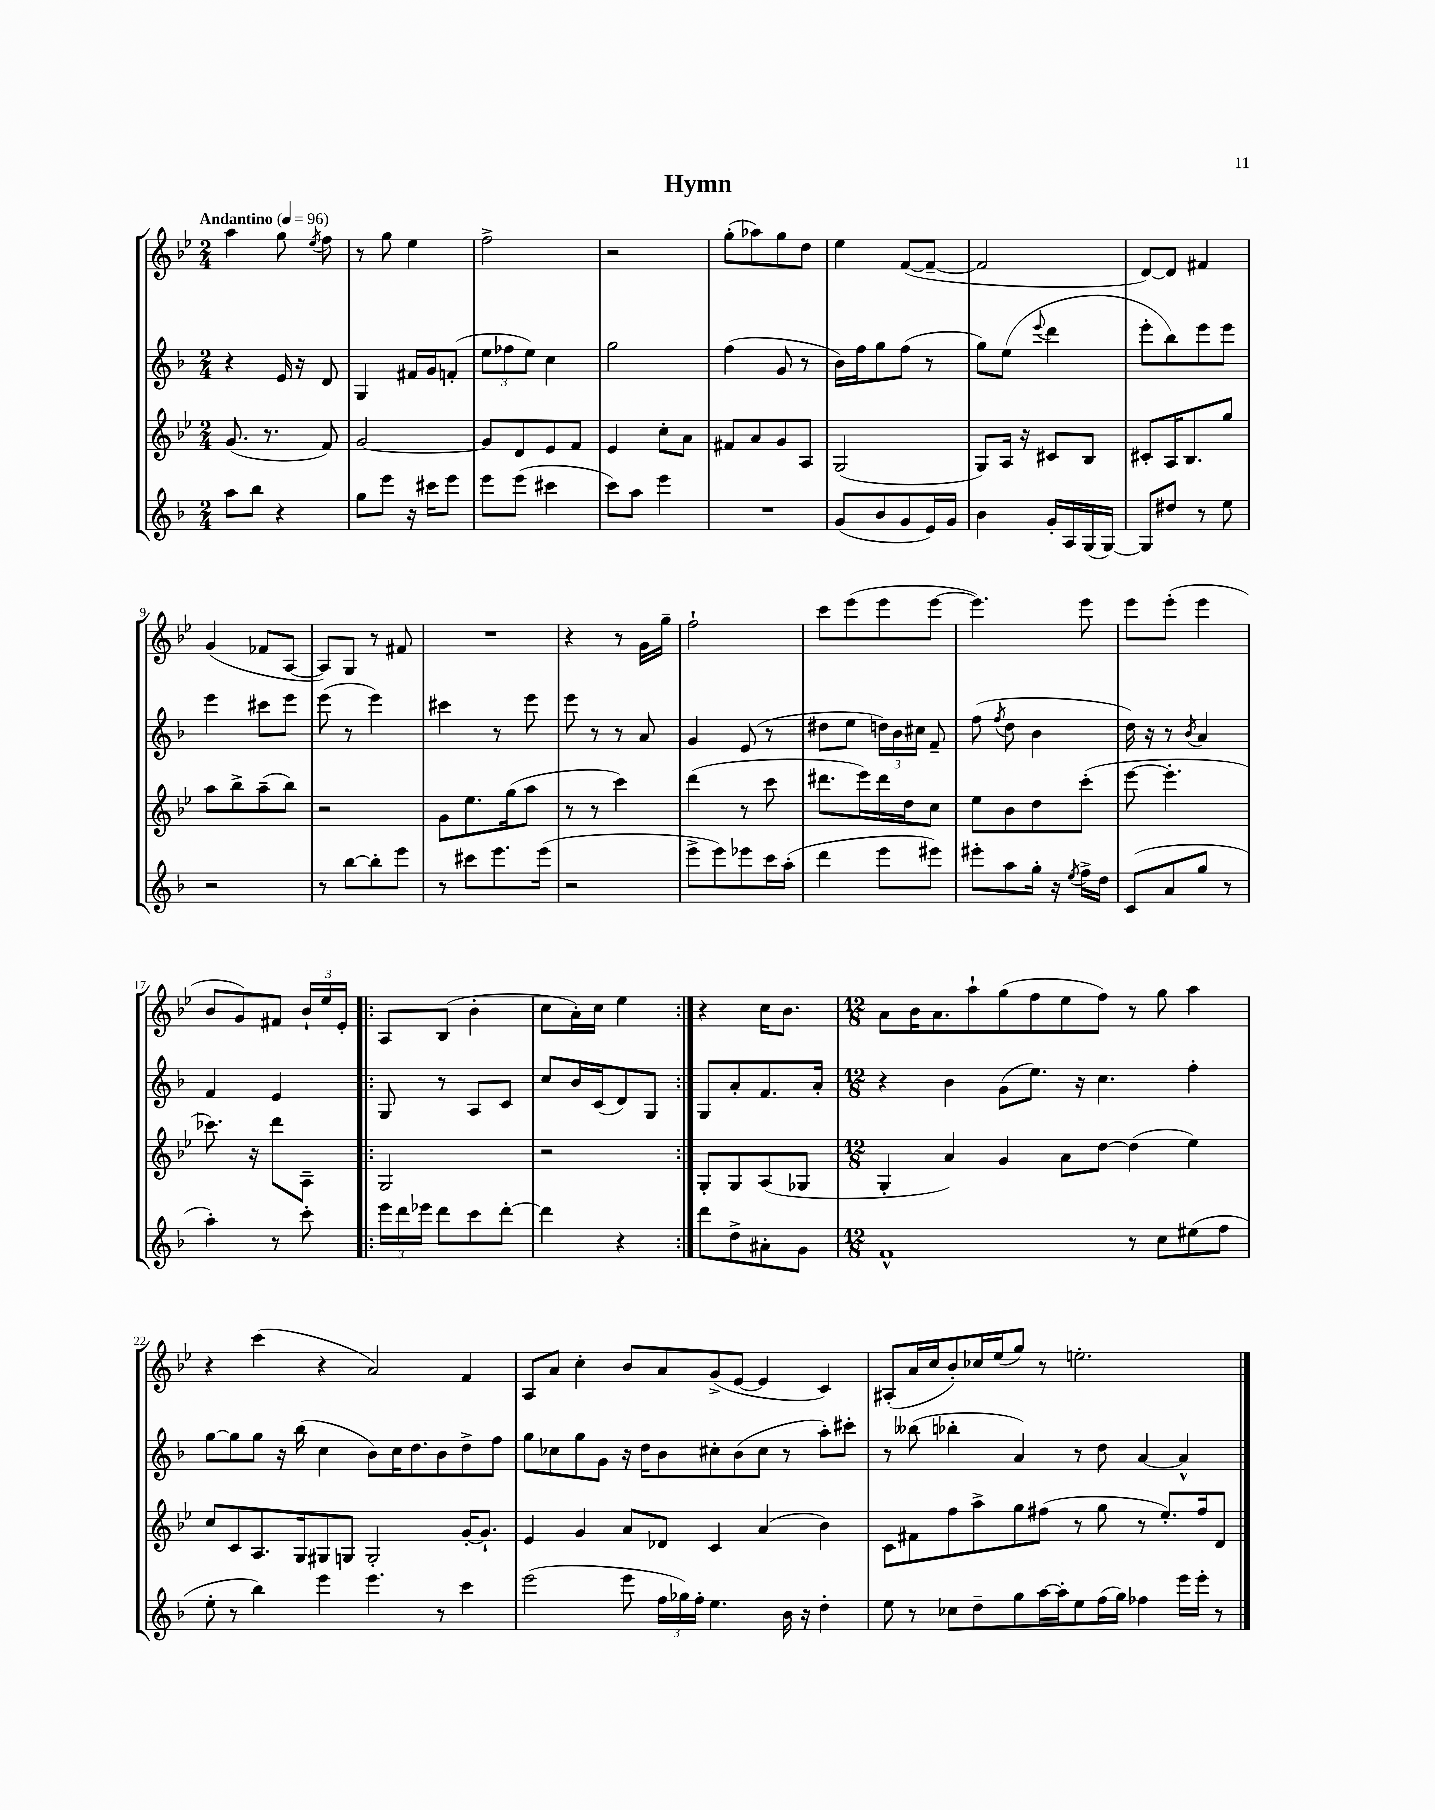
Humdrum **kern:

**kern	**kern	**kern	**kern
*staff4	*staff3	*staff2	*staff1
*clefG2	*clefG2	*clefG2	*clefG2
*k[b-]	*k[b-e-]	*k[b-]	*k[b-e-]
*M2/4	*M2/4	*M2/4	*M2/4
*MM96	*MM96	*MM96	*MM96
8aa	(8.g	4r	4aa
8bb-	.	.	.
.	8.r	.	.
4r	.	16e	8gg
.	.	16r	.
.	.	.	8qee-
.	8f)	8d	8ff
=	=	=	=
8gg	[2g	4G	8r
8eee	.	.	8gg
16r	.	16f#	4ee-
16ccc#	.	16g	.
8eee	.	(8f'	.
=	=	=	=
8eee	8g]	12ee	2ff^
.	.	12ff-	.
(8eee	8d	.	.
.	.	12ee)	.
4ccc#	8e-	4cc	.
.	8f	.	.
=	=	=	=
8ccc)	4e-	2gg	2r
8aa	.	.	.
4eee	8cc'	.	.
.	8a	.	.
=	=	=	=
2r	8f#	(4ff	(8gg'
.	8a	.	8aa-)
.	8g	8g	8gg
.	8A	8r	8dd
=	=	=	=
(8g	(2G	16b-)	4ee-
.	.	16ff	.
8b-	.	8gg	.
8g	.	(8ff	([8f
16e)	.	8r	8f~_
16g	.	.	.
=	=	=	=
4b-	8G)	8gg)	2f]
.	16A	(8ee	.
.	16r	.	.
.	.	8qqeee	.
16g'	8c#	4ddd	.
16A	.	.	.
(16G	8B-	.	.
[16G)	.	.	.
=	=	=	=
8G]	8c#'	8eee'	[8d)
8dd#	16A	8bb-)	8d]
.	8.B-	.	.
8r	.	8eee	4f#
8ee	8gg	8eee	.
=	=	=	=
2r	8aa	4eee	(4g
.	8bb-^	.	.
.	(8aa~	8ccc#	8f-
.	8bb-)	8eee	[8A
=	=	=	=
8r	2r	(8eee	8A])
[8bb-	.	8r	8G
8bb-']	.	4eee)	8r
8eee	.	.	8f#
=	=	=	=
8r	8g	4ccc#	2r
8ccc#	8.ee-	.	.
8.eee	.	8r	.
.	(16gg	.	.
.	8aa	8eee	.
(16eee	.	.	.
=	=	=	=
2r	8r	8eee	4r
.	8r	8r	.
.	4ccc)	8r	8r
.	.	8a	16g
.	.	.	16gg~
=	=	=	=
8eee^	(4ddd	4g	2ff`
8eee)	.	.	.
8eee-	8r	(8e	.
16ccc	8ccc	8r	.
(16aa'	.	.	.
=	=	=	=
4ddd	8.ddd#	8dd#	8ccc
.	.	8ee	(8eee-
.	16eee-)	.	.
8eee	16ddd#	24dd)	8eee-
.	.	24b-	.
.	16dd	.	.
.	.	24cc#	.
8eee#)	8cc	8f~	[8eee-
=	=	=	=
8eee#'	8ee-	(8ff	4.eee-])
.	.	8qff	.
8aa	8b-	8dd	.
16gg'	8dd	4b-	.
16r	.	.	.
8qee	.	.	.
16ff^	(8ccc'	.	8eee-
16dd	.	.	.
=	=	=	=
(8c	[8eee-	16dd)	8eee-
.	.	16r	.
8a	4.eee-']	8r	(8eee-'
.	.	8qb-	.
8gg	.	4a	4eee-
8r	.	.	.
=	=	=	=
4aa')	8.ccc-)	4f	8b-
.	.	.	8g)
.	16r	.	.
8r	8ddd	4e	8f#
8ccc'	8A~	.	24b-`
.	.	.	24ee-
.	.	.	24e-'
=!|:	=!|:	=!|:	=!|:
24eee	2G	8G	8A
24ddd	.	.	.
24eee-	.	.	.
8ddd	.	8r	(8B-
8ccc	.	8A	4b-'
[8ddd'	.	8c	.
=	=	=	=
4ddd]	2r	8cc	8cc
.	.	16b-	16a')
.	.	(16c	16cc
4r	.	8d)	4ee-
.	.	8G	.
=:|!	=:|!	=:|!	=:|!
8ddd	8G'	8G	4r
8dd^	8G	8a'	.
8a#'	(8A	8.f	16cc
.	.	.	8.b-
8g	8G-	.	.
.	.	16a'	.
=	=	=	=
*M12/8	*M12/8	*M12/8	*M12/8
1f^^	4G'	4r	8a
.	.	.	16b-
.	.	.	8.a
.	4a)	4b-	.
.	.	.	8aa`
.	4g	(8g	(8gg
.	.	8.ee)	8ff
.	8a	.	8ee-
.	.	16r	.
.	[8dd	4.cc	8ff)
8r	(4dd]	.	8r
8cc	.	.	8gg
(8ee#	4ee-)	4ff'	4aa
8ff	.	.	.
=	=	=	=
8ee'	8cc	[8gg	4r
8r	8c	8gg]	.
4bb-)	8.A	8gg	(4ccc
.	.	16r	.
.	16G	(16bb-	.
4eee	8G#	4cc	4r
.	8G	.	.
4.eee	2G'	8b-)	2a)
.	.	16cc	.
.	.	8.dd	.
8r	.	8b-	.
4ccc	[16g'	8dd^	4f
.	8.g`]	.	.
.	.	8ff	.
=	=	=	=
(2eee	4e-	8gg	8A
.	.	8cc-	8a
.	4g	8gg	4cc'
.	.	8g	.
8eee	8a	16r	8b-
.	.	16dd	.
24ff	8d-	8b-	8a
24gg-)	.	.	.
24ff'	.	.	.
4.ee	4c	8cc#'	(8g^
.	.	(8b-	[8e-
.	(4a	8cc#	4e-]
16b-	.	8r	.
16r	.	.	.
4dd'	4b-)	8aa')	4c)
.	.	8ccc#'	.
=	=	=	=
8ee	8c	8r	(8A#'
8r	8f#	(8bb--	16a
.	.	.	16cc
8cc-	8ff	4bb-'	8b-')
8dd~	8aa^	.	16cc-
.	.	.	(16ee-
8gg	8gg	4a)	8gg)
[16aa	(8ff#	.	8r
16aa']	.	.	.
8ee	8r	8r	2.ee'
(16ff	8gg	8dd	.
16gg)	.	.	.
4ff-	8r	[4a	.
.	8.ee-')	.	.
16eee	.	4a^^]	.
16eee'	16ff#	.	.
8r	8d	.	.
==	==	==	==
*-	*-	*-	*-
